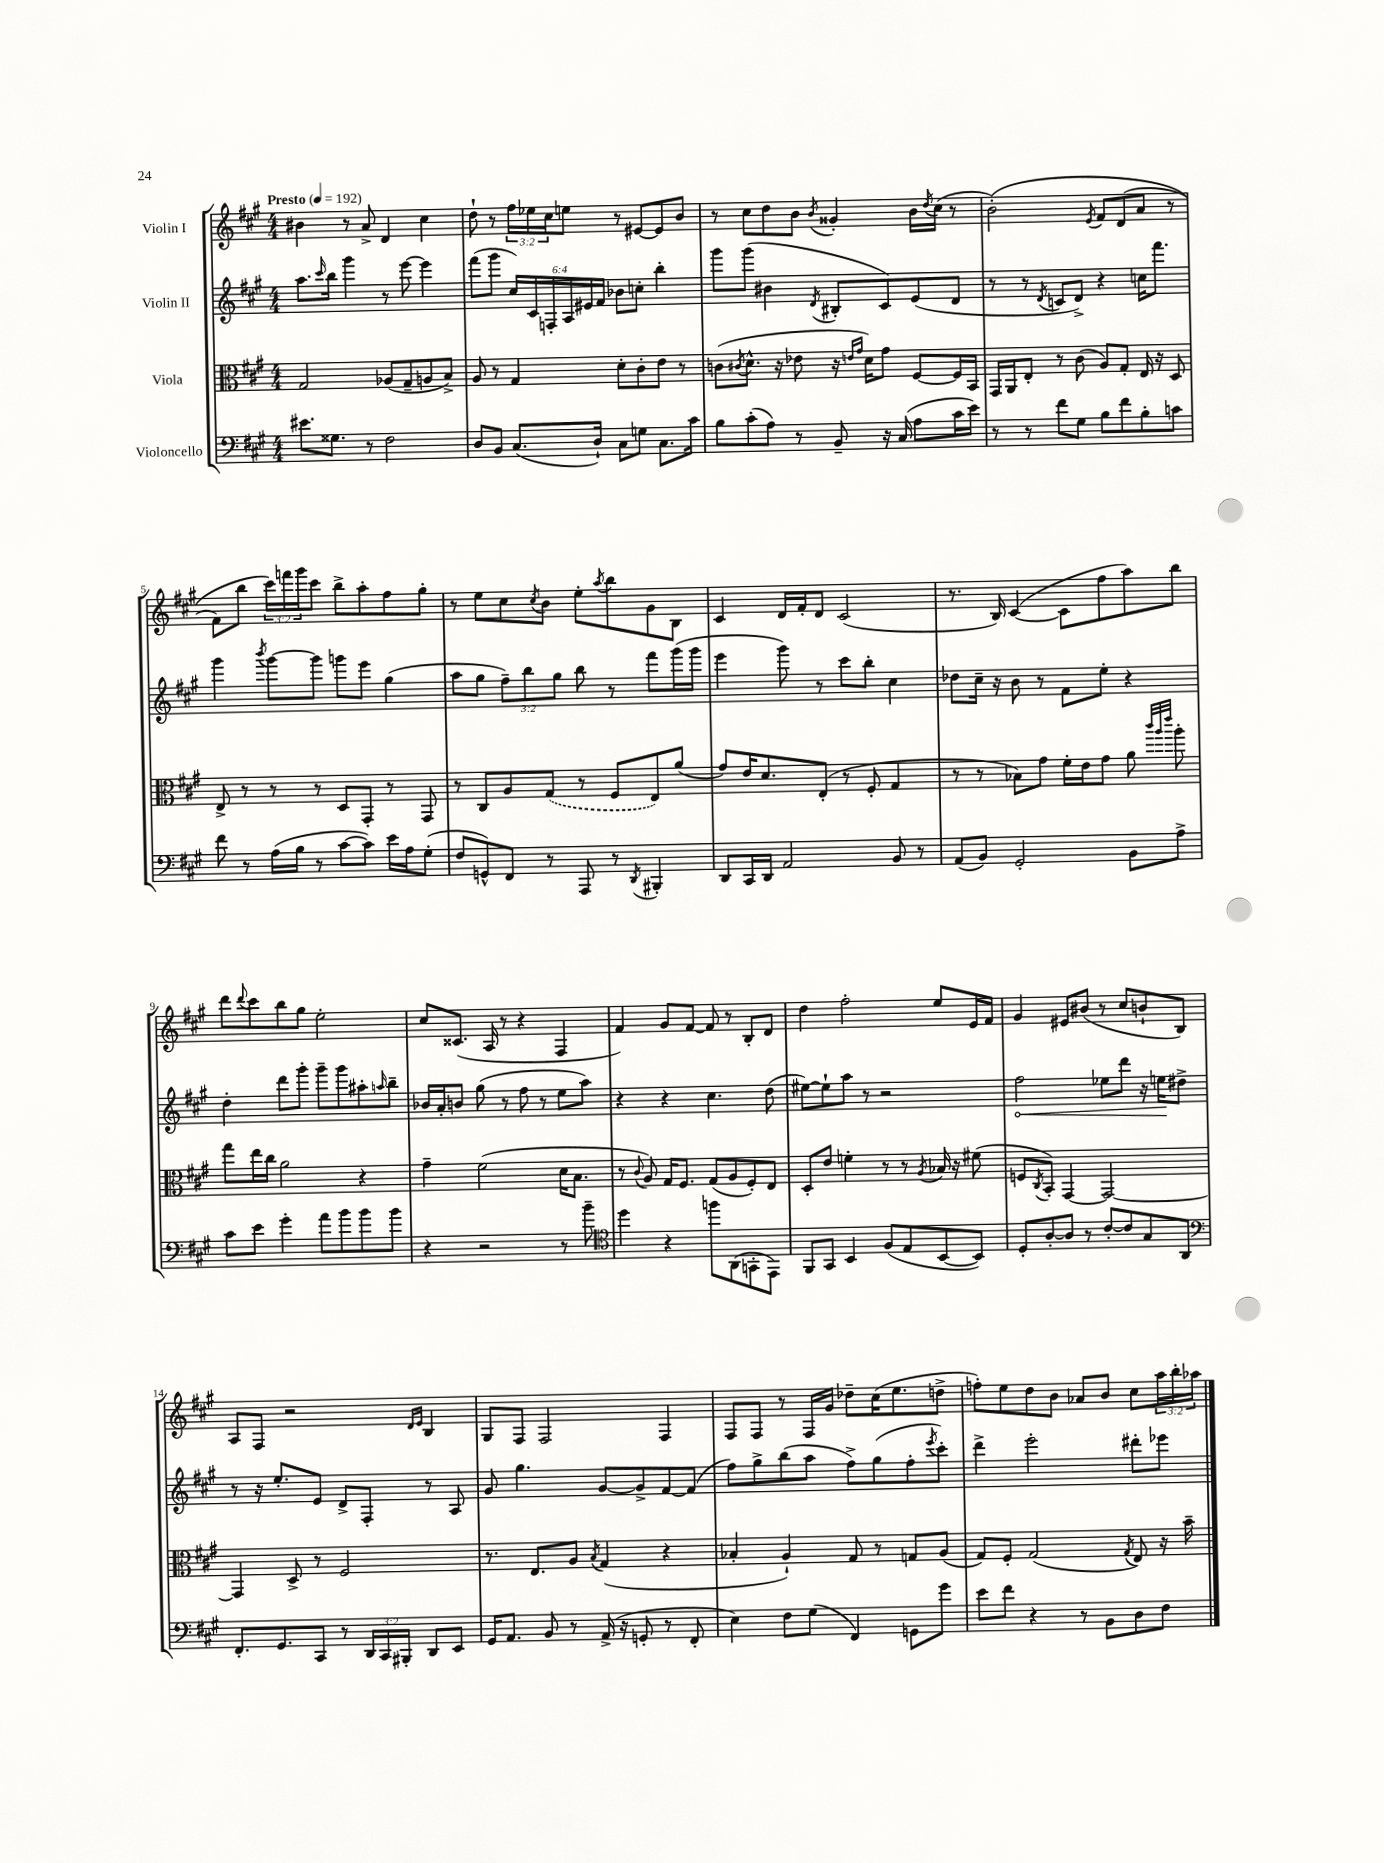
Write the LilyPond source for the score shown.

<<
\new StaffGroup <<
\new Staff = "s0" \with { instrumentName = "Violin I" } {
    \clef treble \key a \major \numericTimeSignature \time 4/4 \override Staff.TupletNumber.text = #tuplet-number::calc-fraction-text \tempo "Presto" 4 = 192
    bis'4 r8 a'8-> d'4 cis''4 |
    d''8-! r8 \tuplet 3/2 { fis''16 ees''16 cis''16 } e''8 r8 eis'8~ eis'8 b'8 |
    r8 cis''8 d''8 b'8 \acciaccatura { b'8 } gisis'4-. b'16 \acciaccatura { d''8 } cis''16( r8 |
    b'2-.)\( \acciaccatura { e'8 } fis'8 d'8( a'8 r8 |
    fis'8) b''8 \tuplet 3/2 { cis'''16\) f'''16 gis'''16 } cis'''8 b''8-> a''8-. fis''8 gis''8-. |
    r8 e''8 cis''8 \acciaccatura { cis''8 } b'8 e''8-. \acciaccatura { a''8 } b''8 gis'8 b8 |
    cis'4 d'16 fis'16-. d'8 cis'2( |
    r8. b16) cis'4~( cis'8 fis''8 a''8) b''8 |
    d'''8 \appoggiatura { d'''8 } cis'''8 b''8 gis''8 e''2-. |
    cis''8 cisis'8.( a16 r8 r4 fis4 |
    fis'4) gis'8 fis'8~ fis'8 r8 b8-. d'8 |
    d''4 fis''2-. e''8 e'16 fis'16 |
    gis'4 eis'8 bis'8( r8 cis''8 b'8-! b8) |
    a8 fis8 r2 \grace { d'16 e'16 } b4 |
    gis8 fis8 fis2 fis4 |
    fis8 fis8 r8 fis16 gis'16 des''8-- cis''16( e''8. d''8-> |
    f''8-.) e''8 d''8 b'8 aes'8 b'8 cis''8 \tuplet 3/2 { a''16 b''16-. aes''16 } \bar "|." |
}
\new Staff = "s1" \with { instrumentName = "Violin II" } {
    \clef treble \key a \major \numericTimeSignature \time 4/4 \override Staff.TupletNumber.text = #tuplet-number::calc-fraction-text
    a''8. \grace { cis'''16 } b''16 gis'''4 r8 e'''8~ e'''4 |
    fis'''8( gis'''8 \tuplet 6/4 { cis''16) cis'16 f16-. a16 eis'16 fis'16 } bes'8 c''8-. b''4-. |
    gis'''8 gis'''8( bis'4 \acciaccatura { d'8 } bis8-. cis'8) e'8( d'8 |
    r8 r8 \acciaccatura { d'8 } c'8 d'8->) r4 c''16 fis'''8. |
    gis'''4 \acciaccatura { b'''8 } gis'''8~ gis'''8 g'''8 e'''8 gis''4( |
    a''8 gis''8 \tuplet 3/2 { fis''8--) b''8 gis''8 } b''8 r8 fis'''8 gis'''16( gis'''16 |
    e'''4 gis'''8) r8 cis'''8 b''8-. cis''4 |
    des''8 cis''16-- r16 b'8 r8 fis'8 e''8-. r4 |
    d''4-. d'''8 gis'''8-. gis'''8-- gis'''8 ais''8-. \grace { a''16 } b''8-- |
    bes'16 a'16-. b'8 gis''8( r8 fis''8 r8 e''8 a''8) |
    r4 r4 cis''4. d''8( |
    eis''8~) eis''8-! a''8 r8 r2 |
    \once \override Hairpin.circled-tip = ##t fis''2\< ees''8 d'''8 r16 e''16\! dis''8-> |
    r8 r16 e''8.-. e'8 d'8-> fis8-. r8 a8 |
    gis'8 gis''4. gis'8~ gis'8-> fis'8~ fis'8( |
    fis''8) gis''8-> b''8( a''8 fis''8->) gis''8( fis''8-. \acciaccatura { e'''8 } cis'''8-.) |
    d'''4-> e'''2-. dis'''8-. ees'''8 \bar "|." |
}
\new Staff = "s2" \with { instrumentName = "Viola" } {
    \clef alto \key a \major \numericTimeSignature \time 4/4
    gis2 aes8( gis8-- a8 b8->) |
    a8 r8 gis4 d'8-. cis'8-. e'8 r8 |
    c'8( \acciaccatura { cis'8 } d'8.-^ r16 ees'8 r16 \grace { e'16 gis'16 } d'16) gis'8 fis8~ fis16 b,16 |
    gis,16 a,16 e8-. r8 cis'8( a8) gis8-. e16 r16 d8 |
    e8-> r8 r8 r8 d8 gis,8-. r8 gis,8 |
    r8 cis8 a8 \once \slurDashed gis8( r8 fis8 e8) a'8( |
    gis'8) e'16 d'8. e8-.( r8 fis8-. gis4 |
    r8 r8 bes8) gis'8 fis'16-. e'16 gis'8 a'8 \grace { cis'''32 a''32 e'''32 } a''8-. |
    gis''8 e''16 cis''16 a'2 r4 |
    gis'4-- fis'2( d'16 b8. |
    r8 \appoggiatura { cis'8 } a8) gis16 fis8. gis8( a8 fis8-.) e8 |
    d8-. e'8 f'4-. r8 r8 \acciaccatura { a8 } bes16 r16 fis'8( |
    f8 \acciaccatura { cis8 } b,8-.) gis,4~ gis,2~ |
    gis,4 d8-> r8 fis2 |
    r8. e8. a8 \acciaccatura { b8 } gis4( r4 |
    bes4-. a4-!) gis8 r8 g8 a8( |
    gis8) fis8-. gis2( \acciaccatura { gis8 } e8) r16 b'16-- \bar "|." |
}
\new Staff = "s3" \with { instrumentName = "Violoncello" } {
    \clef bass \key a \major \numericTimeSignature \time 4/4 \override Staff.TupletNumber.text = #tuplet-number::calc-fraction-text
    eis'8. gisis8. r8 fis2 |
    d8 b,8 cis8.( d16-!) cis8 g8 cis8. cis'16 |
    b8 cis'8-.( a8) r8 b,8-- r16 cis16( a8 cis'16 e'16) |
    r8 r8 fis'8 gis8 b8 fis'8 b8-. c'8 |
    fis'8 r8 a16( b16 r8 cis'8~ cis'8) e'16 a16 gis8-.( |
    fis8 g,8-^) fis,8 r8 a,,8 r8 \acciaccatura { d,8 } bis,,4-. |
    d,8 cis,16 d,16 a,2 b,8 r8 |
    a,8( b,8) gis,2-. b,8 a8-> |
    cis'8 e'8 gis'4-. a'8 b'8 b'8 b'8 |
    r4 r2 r8 b'8-- |
    \clef tenor d''4 r4 f''8 a,8( g,8-. e,8) |
    fis,8 gis,8 b,4 fis8( e8 b,8~ b,8) |
    d8-. a8~-. a8 r8 cis'8~-. cis'8 gis8 a,8 |
    \clef bass fis,8.-. gis,8. cis,8 r8 \tuplet 3/2 { d,16 cis,16 bis,,16-. } d,8 e,8 |
    gis,16 a,8. b,8 r8 a,16->( r16 g,8-. r8 fis,8-. |
    e4) fis8 gis8( fis,4) g,8 gis'8 |
    e'8 fis'8 r4 r8 b,8 d8 fis8 \bar "|." |
}
>>
>>
